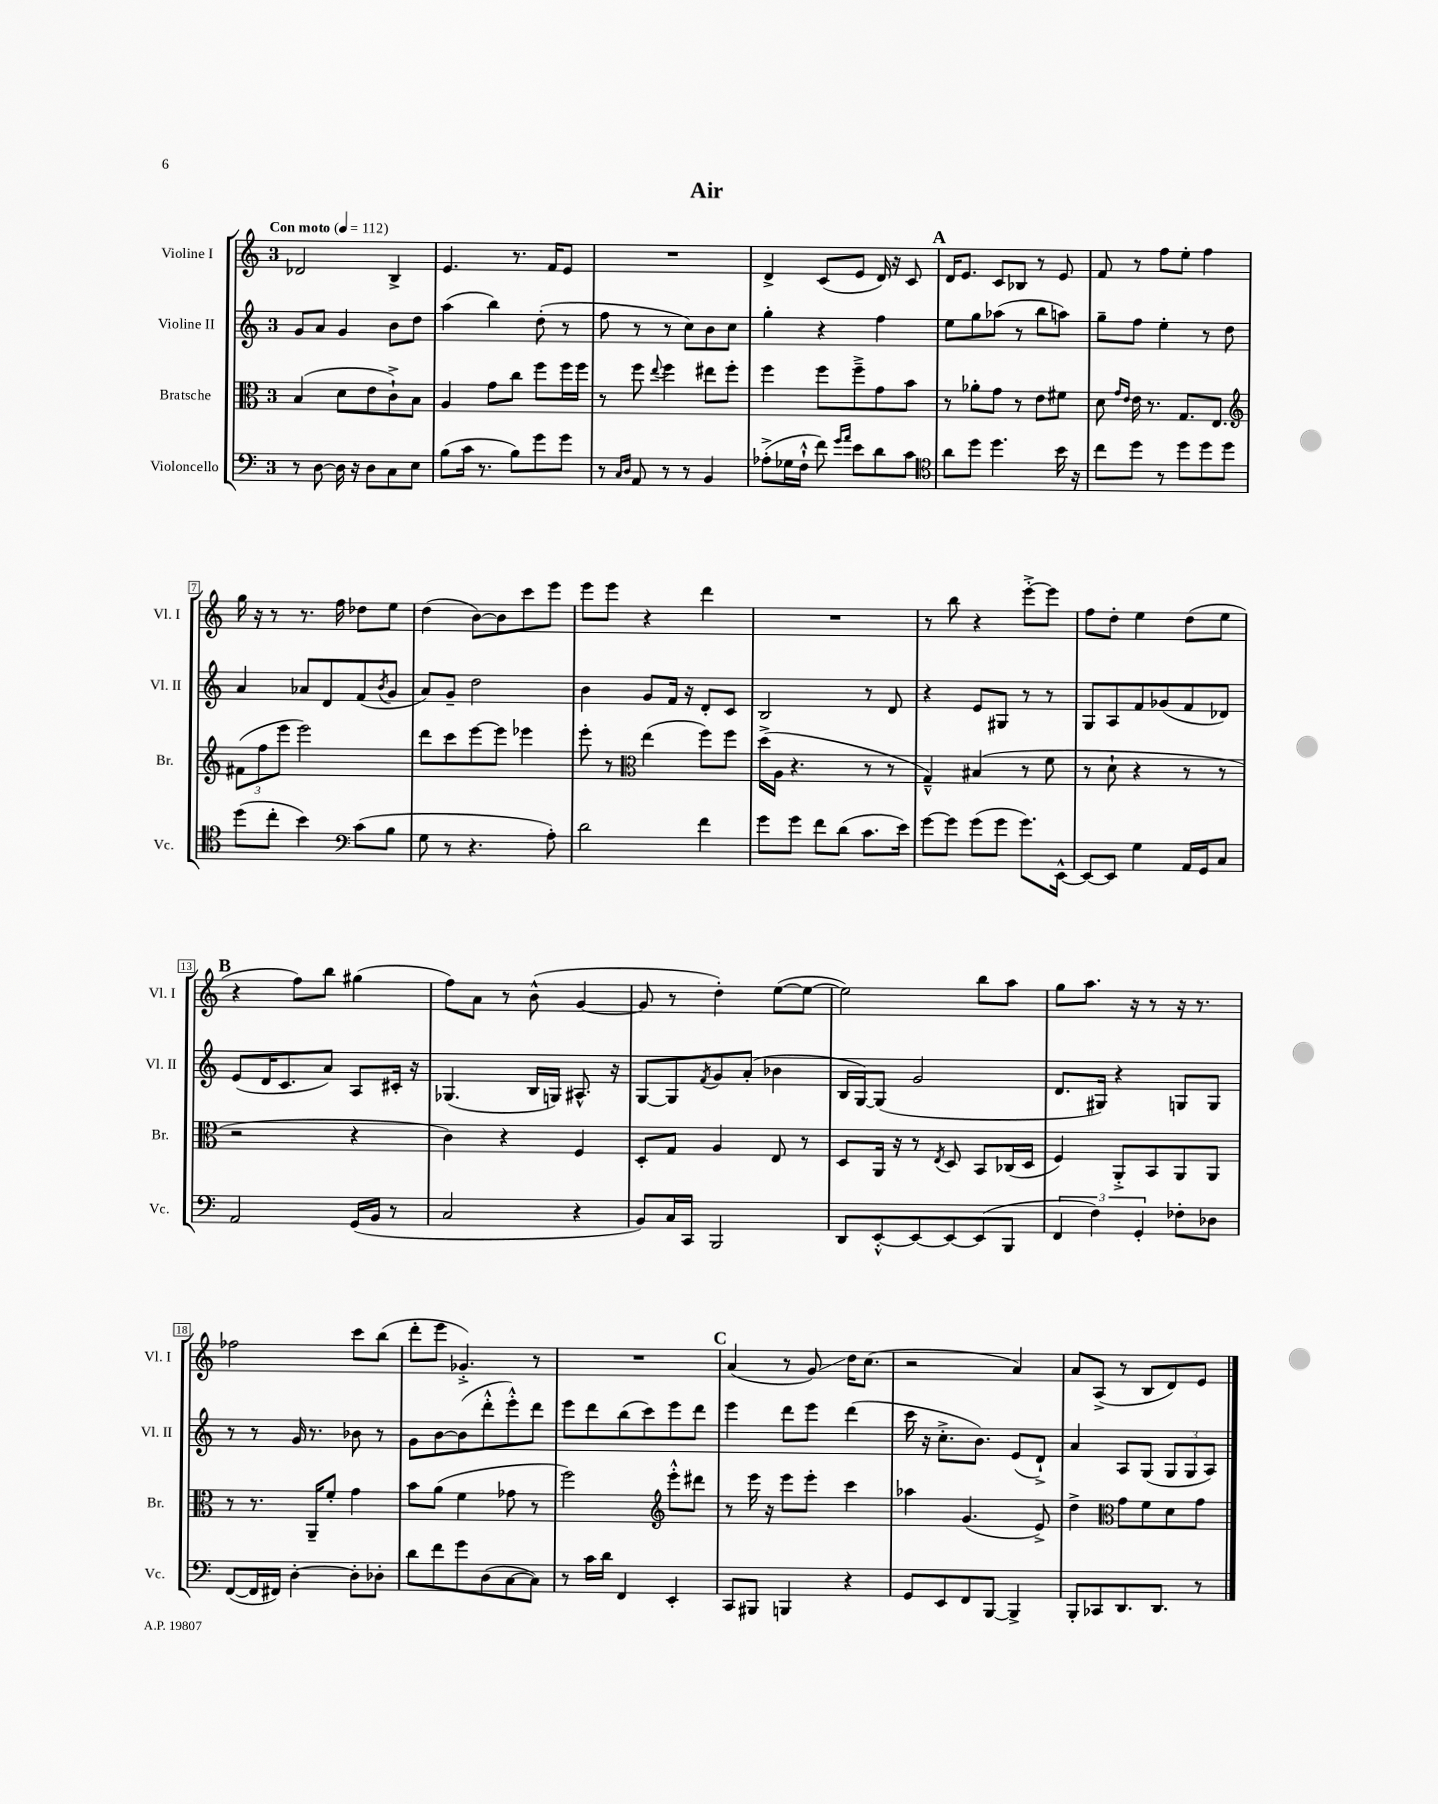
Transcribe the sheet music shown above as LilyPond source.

\header { title = "Air" }
<<
\new StaffGroup <<
\new Staff = "s0" \with { instrumentName = "Violine I" shortInstrumentName = "Vl. I" } {
    \clef treble \key c \major \once \override Staff.TimeSignature.style = #'single-digit \time 3/4 \tempo "Con moto" 4 = 112
    des'2 b4-> |
    e'4. r8. f'16 e'8 |
    R2. |
    d'4-> c'8( e'8 d'16) r16 c'8 |
    \mark \markup { \bold "A" } d'16 e'8. c'8 bes8 r8 e'8 |
    f'8 r8 f''8 e''8-. f''4 |
    g''16 r16 r8 r8. f''16 des''8 e''8 |
    d''4( b'8~) b'8 c'''8 e'''8 |
    e'''8 e'''8 r4 d'''4 |
    R2. |
    r8 b''8 r4 e'''8~-.-> e'''8 |
    f''8 d''8-. e''4 d''8( e''8 |
    \mark \markup { \bold "B" } r4 f''8) b''8 gis''4( |
    f''8) a'8 r8 b'8-^( g'4~ |
    g'8 r8 d''4-.) e''8~( e''8~ |
    e''2) b''8 a''8 |
    g''8 a''8. r16 r8 r16 r8. |
    fes''2 c'''8 b''8( |
    d'''8-. e'''8 ges'4.-.->) r8 |
    R2. |
    \mark \markup { \bold "C" } a'4( r8 g'8\glissando) d''16 c''8.( |
    r2 a'4) |
    a'8 a8->( r8 b8 d'8) e'8 \bar "|." |
}
\new Staff = "s1" \with { instrumentName = "Violine II" shortInstrumentName = "Vl. II" } {
    \clef treble \key c \major \once \override Staff.TimeSignature.style = #'single-digit \time 3/4
    g'8 a'8 g'4 b'8 d''8 |
    a''4( b''4) d''8-.( r8 |
    f''8 r8 r8 c''8) b'8 c''8 |
    g''4-. r4 f''4 |
    \mark \markup { \bold "A" } e''8 g''8 aes''8( r8 b''8 a''8) |
    g''8-- f''8 e''4-. r8 d''8 |
    a'4 aes'8 d'8 f'8( \acciaccatura { b'8 } g'8 |
    a'8) g'8-- d''2 |
    b'4 g'8 f'16 r16 d'8-. c'8 |
    b2 r8 d'8 |
    r4 e'8 gis8 r8 r8 |
    g8 a8 f'8 ges'8( f'8 des'8) |
    \mark \markup { \bold "B" } e'8( d'16 c'8. a'8) a8 cis'16-. r16 |
    ges4.( b16 g16) ais8.-^ r16 |
    g8~ g8 \acciaccatura { f'8 } g'8 a'8-.( bes'4 |
    b16 g16~) g8( g'2 |
    d'8. gis16) r4 g8 g8 |
    r8 r8 g'16 r8. bes'8 r8 |
    g'8 b'8~ b'8( d'''8-.-^ e'''8-.-^) d'''8 |
    e'''8 d'''8 b''8( c'''8) e'''8 d'''8 |
    \mark \markup { \bold "C" } e'''4 d'''8 e'''8 d'''4( |
    c'''16 r16 c''8.-.-> b'8.) e'8( d'8-!->) |
    a'4 a8 g8( \tuplet 3/2 { g8 g8 a8) } \bar "|." |
}
\new Staff = "s2" \with { instrumentName = "Bratsche" shortInstrumentName = "Br." } {
    \clef alto \key c \major \once \override Staff.TimeSignature.style = #'single-digit \time 3/4
    b4( d'8 e'8 c'8-!->) b8 |
    a4 g'8 c''8 f''8 f''16 f''16 |
    r8 f''8 \appoggiatura { e''8 } f''4 eis''8 f''8-. |
    f''4 f''8 f''8---> g'8 b'8 |
    \mark \markup { \bold "A" } r8 aes'8-. g'8 r8 e'8 fis'8 |
    d'8 \grace { g'16 e'16 } e'16 r8. g8. e8. |
    \clef treble \tuplet 3/2 { fis'8( f''8 e'''8 } e'''2) |
    d'''8 c'''8 e'''8~ e'''8 ees'''4 |
    e'''8-. r8 \clef alto e''4( f''8) f''8 |
    d''16->( a16 r4. r8 r8 |
    g4---^) bis4( r8 f'8 |
    r8 d'8-! r4 r8 r8 |
    \mark \markup { \bold "B" } r2 r4 |
    c'4) r4 f4 |
    d8-. g8 a4 e8 r8 |
    d8 a,16 r16 r8 \acciaccatura { e8 } d8 b,8 ces16( d16 |
    f4) a,8-.-> b,8 a,8 a,8 |
    r8 r8. a,16-- f'8-. g'4 |
    b'8 a'8( f'4 ges'8 r8 |
    f''2) \clef treble e'''8-.-^ dis'''8 |
    \mark \markup { \bold "C" } r8 e'''16 r16 e'''8 e'''8-. c'''4 |
    aes''4 g'4.( e'8->) |
    d''4-> \clef alto g'8 f'8 d'8 g'8 \bar "|." |
}
\new Staff = "s3" \with { instrumentName = "Violoncello" shortInstrumentName = "Vc." } {
    \clef bass \key c \major \once \override Staff.TimeSignature.style = #'single-digit \time 3/4
    r8 d8~ d16 r16 d8 c8 e8 |
    b8( c'16 r8. b8) g'8 g'8 |
    r8 \grace { c16 d16 } a,8 r8 r8 b,4 |
    aes8-.->( ges16 f16-!-^ f'8) \grace { g'16 a'16 } e'8 d'8 c'8 |
    \mark \markup { \bold "A" } \clef tenor a'8 d''8 d''4. b'16 r16 |
    c''8 d''8 r8 d''8 d''8 d''8 |
    d''8( c''8-. b'4) \clef bass c'8( b8 |
    g8 r8 r4. a8-.) |
    d'2 f'4 |
    g'8 g'8 f'8 d'8( c'8. e'16) |
    g'8~ g'8 g'8( g'8 g'8.) e,16~-^ |
    e,8~ e,8 g4 a,16 g,16 c8 |
    \mark \markup { \bold "B" } a,2 g,16( b,16 r8 |
    c2 r4 |
    b,8) c16 c,16 b,,2 |
    d,8 e,8~-.-^ e,8~ e,8~ e,8( b,,8 |
    \tuplet 3/2 { f,4 f4) g,4-. } fes8-. des8 |
    f,8~( f,16 fis,16) d4~-. d8-. des8-. |
    d'8 f'8 g'8 d8( c8~ c8) |
    r8 c'16 d'16 f,4 e,4-. |
    \mark \markup { \bold "C" } c,8 bis,,8 b,,4 r4 |
    g,8 e,8 f,8 b,,8~ b,,4-> |
    b,,8-. ces,8 d,8. d,8. r8 \bar "|." |
}
>>
>>
\layout { \context { \Score \override BarNumber.stencil = #(make-stencil-boxer 0.1 0.3 ly:text-interface::print) } }
